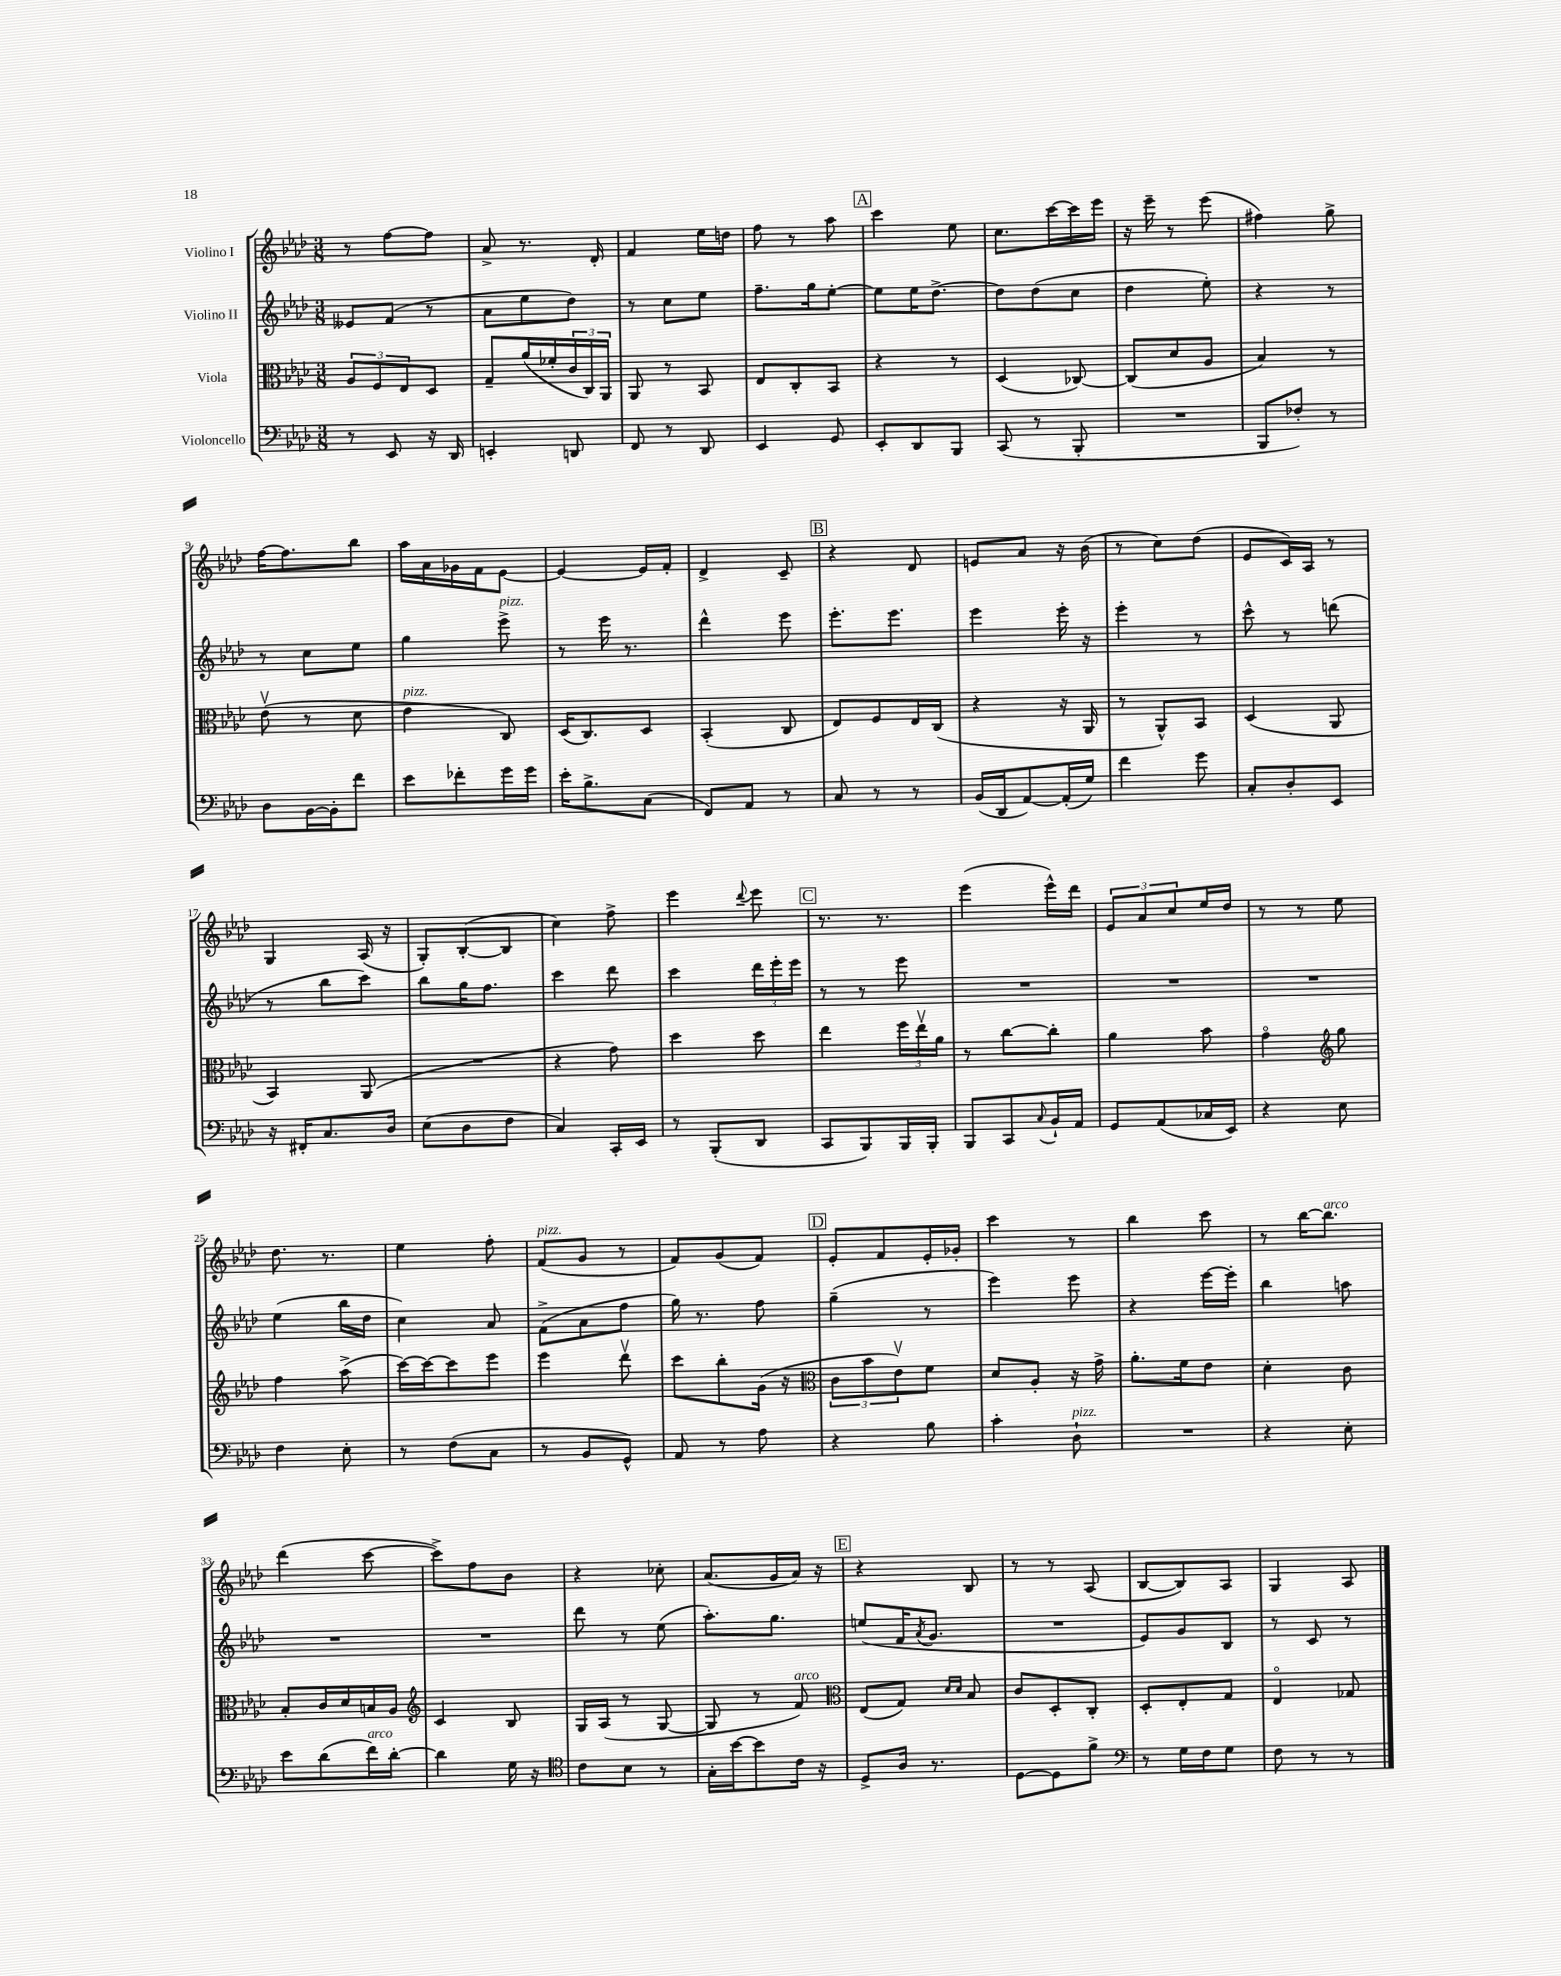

**kern	**kern	**kern	**kern
*staff4	*staff3	*staff2	*staff1
*clefF4	*clefC3	*clefG2	*clefG2
*k[b-e-a-d-]	*k[b-e-a-d-]	*k[b-e-a-d-]	*k[b-e-a-d-]
*M3/8	*M3/8	*M3/8	*M3/8
8r	12A-/L	8e--/L	8r
.	12F/	.	.
8EE-/	.	(8f/J	[8ff\L
.	12E-/	.	.
16r	8D-/J	8r	8ff\]J
16DD-/	.	.	.
=	=	=	=
4EE'/	8G~/L	8a-\L	8a-^/
.	(16a-/L	8ee-\	8.r
.	16f-'/	.	.
8DD/	24c/	8dd-\J)	.
.	24C/)	.	.
.	.	.	16d-'/
.	24AA-/JJ	.	.
=	=	=	=
8FF/	8AA-/	8r	4f/
8r	8r	8cc\L	.
8DD-/	8BB-/	8ee-\J	16ee-\LL
.	.	.	16dd\JJ
=	=	=	=
4EE-/	8E-/L	8.ff~\L	8ff\
.	8C'/	.	8r
.	.	16gg\k	.
8GG/	8BB-/J	[8ee-'\J	8aa-\
=	=	=	=
8EE-'/L	4r	8ee-\]L	4ccc\
8DD-/	.	16ee-\K	.
.	.	[8.dd-^\J	.
8BBB-/J	8r	.	8ee-\
=	=	=	=
(8CC/	(4D-/	8dd-\]L	8.cc\L
8r	.	(8dd-\	.
.	.	.	[16ccc\L
8BBB-'/	[8C-/)	8cc\J	16ccc\]
.	.	.	16eee-\JJ
=	=	=	=
4.r	(8C-/]L	4dd-\	16r
.	.	.	16eee-~\
.	8d-/	.	8r
.	8A-/J	8ee-'\)	(8eee-\
=	=	=	=
8BBB-/L	4B-/)	4r	4ff#\)
8F-'/J)	.	.	.
8r	8r	8r	8gg^\
=	=	=	=
8D-\L	(8e-v\	8r	[16ff\LK
.	.	.	8.ff\]
[16BB-\L	8r	8cc\L	.
16BB-'\]J	.	.	.
8f\J	8d-\	8ee-\J	8bb-\J
=	=	=	=
8e-\L	4e-\	4gg\	16aa-\LL
.	.	.	16a-\
8f-'\	.	.	16g-\
.	.	.	16f\J
16g\L	8C/)	8eee-^\	[8e-\J
16g\JJ	.	.	.
=	=	=	=
16e-'\LK	(16D-/LK	8r	4e-/_
8.B-^\	8.C/)	.	.
.	.	16eee-\	.
.	.	8.r	.
(8C\J	8D-/J	.	16e-/]LL
.	.	.	16f'/JJ
=	=	=	=
8FF/L)	(4BB-'/	4ddd-^^\	4d-^/
8AA-/J	.	.	.
8r	8C/	8eee-\	8c~/
=	=	=	=
8C/	8E-/L)	8.eee-'\L	4r
8r	8F/	.	.
.	.	8.eee-\J	.
8r	16E-/L	.	8d-/
.	(16C/JJ	.	.
=	=	=	=
(16BB-/LL	4r	4eee-\	8e/L
16DD-/J	.	.	.
[8AA-/)	.	.	8a-/J
(16AA-'/]L	16r	16eee-'\	16r
16G/JJ)	16AA-/	16r	(16b-\
=	=	=	=
4f\	8r	4eee-'\	8r
.	8AA-^^/L)	.	8cc\L)
8g\	8BB-/J	8r	(8dd-\J
=	=	=	=
8C'/L	(4D-/	8ccc^^\	8e-/L
8D-'/	.	8r	16c/L)
.	.	.	16A-/JJ
8EE-/J	8AA-/	(8ddd\	8r
=	=	=	=
16r	4BB-/)	8r	4G/
16FF#'/LK	.	.	.
8.C/	.	8bb-\L	.
.	(8AA-/	8ccc\J)	(16A-/
16D-/Jk	.	.	16r
=	=	=	=
(8E-\L	4.r	8bb-\L	8G'/L)
8D-\	.	16gg\K	([8B-'/
.	.	8.ff\J	.
8F\J	.	.	8B-/]J
=	=	=	=
4C/)	4r	4ccc\	4cc\)
16CC'/LL	8g\)	8ddd-\	8ff^\
16EE-/JJ	.	.	.
=	=	=	=
8r	4dd-\	4ccc\	4eee-\
(8BBB-'/L	.	.	.
.	.	.	8qqddd-/
8DD-/J	8dd-\	24ddd-\LL	8eee-\
.	.	24eee-'\	.
.	.	24eee-\JJ	.
=	=	=	=
8CC/L	4ee-\	8r	8.r
8BBB-/)	.	8r	.
.	.	.	8.r
16BBB-/L	24ff\LL	8eee-\	.
.	24ee-v\	.	.
16BBB-'/JJ	.	.	.
.	24a-\JJ	.	.
=	=	=	=
8BBB-/L	8r	4.r	(4eee-\
8CC/	[8cc\L	.	.
8qqC/	.	.	.
16BB-`/L	8cc'\]J	.	16eee-^^\LL)
16AA-/JJ	.	.	16ddd-\JJ
=	=	=	=
8GG/L	4a-\	4.r	12e-/L
.	.	.	12a-/
(8AA-/	.	.	.
.	.	.	12cc/
16C-/L	8b-\	.	16ee-/L
16EE-/JJ)	.	.	16dd-/JJ
=	=	=	=
4r	4go\	4.r	8r
.	.	.	8r
*	*clefG2	*	*
8E-\	8gg\	.	8ee-\
=	=	=	=
4F\	4ff\	(4ee-\	8.dd-\
.	.	.	8.r
8E-'\	(8aa-^\	16bb-\LL	.
.	.	16dd-\JJ	.
=	=	=	=
8r	[16ccc\LL)	4cc\)	4ee-\
.	16ccc\_J	.	.
(8F\L	8ccc\]	.	.
8C\J	8eee-\J	8a-/	8ff'\
=	=	=	=
8r	4eee-\	(8f^\L	(8f/L
8BB-/L	.	8a-\	8g/J
8GG^^/J)	8ddd-v\	8ff\J	8r
=	=	=	=
8AA-/	8ccc\L	16gg\)	8f/L)
.	.	8.r	.
8r	8bb-'\	.	(8g/
8A-\	(16g\Jk	8ff\	8f/J)
.	16r	.	.
=	=	=	=
*	*clefC3	*	*
4r	12c\L	(4gg~\	8e-'/L
.	12b-\	.	.
.	.	.	8f/
.	12e-v\)	.	.
8B-\	8f\J	8r	16e-'/L
.	.	.	16g-'/JJ
=	=	=	=
4c'\	8d-/L	4eee-\)	4ccc\
.	8A-'/J	.	.
8D-`\	16r	8eee-\	8r
.	16g^\	.	.
=	=	=	=
4.r	8.a-'\L	4r	4bb-\
.	16f\k	.	.
.	8e-\J	[16eee-\LL	8ccc\
.	.	16eee-'\]JJ	.
=	=	=	=
4r	4d-'\	4bb-\	8r
.	.	.	[16bb-\LK
.	.	.	8.bb-\]J
8E-'\	8c\	8aa\	.
=	=	=	=
8e-\L	8B-'/L	4.r	(4ddd-\
(8d-\	16c/L	.	.
.	16d-/	.	.
16f\L)	16B/	.	[8ccc\
[16d-'\JJ	16A-/JJ	.	.
=	=	=	=
*	*clefG2	*	*
4d-\]	4c/	4.r	8ccc^\]L)
.	.	.	8ff\
16G\	8B-/	.	8b-\J
16r	.	.	.
=	=	=	=
*clefC4	*	*	*
8c\L	16G/LL	8ddd-\	4r
.	(16A-/JJ	.	.
8B-\J	8r	8r	.
8r	[8G/	(8ee-\	8cc-'\
=	=	=	=
16G'\LL	8G/]	8.aa-'\L)	(8.a-/L
[16b-\J	.	.	.
8b-\]	8r	.	.
.	.	8.gg\J	16g/L
16c\Jk	8f/)	.	16a-/JJ)
16r	.	.	16r
=	=	=	=
*	*clefC3	*	*
8D-^/L	(8E-/L	(8ee/L	4r
16A-/Jk	8G/J)	16f/K	.
.	.	8qa-/	.
8.r	.	8.g/J	.
.	16qqd-/LL	.	.
.	16qqd-/JJ	.	.
.	8B-/	.	8B-/
=	=	=	=
[8D-\L	8c/L	4.r	8r
8D-\]	8D-'/	.	8r
8f^\J	8C'/J	.	(8A-/
=	=	=	=
*clefF4	*	*	*
8r	8D-'/L	8e-/L)	[8B-/L
16G\LL	8E-'/	8g/	8B-/])
16F\J	.	.	.
8G\J	8G/J	8B-/J	8A-/J
=	=	=	=
8F\	4E-o/	8r	4G/
8r	.	8c/	.
8r	8G-/	8r	8A-/
==	==	==	==
*-	*-	*-	*-
